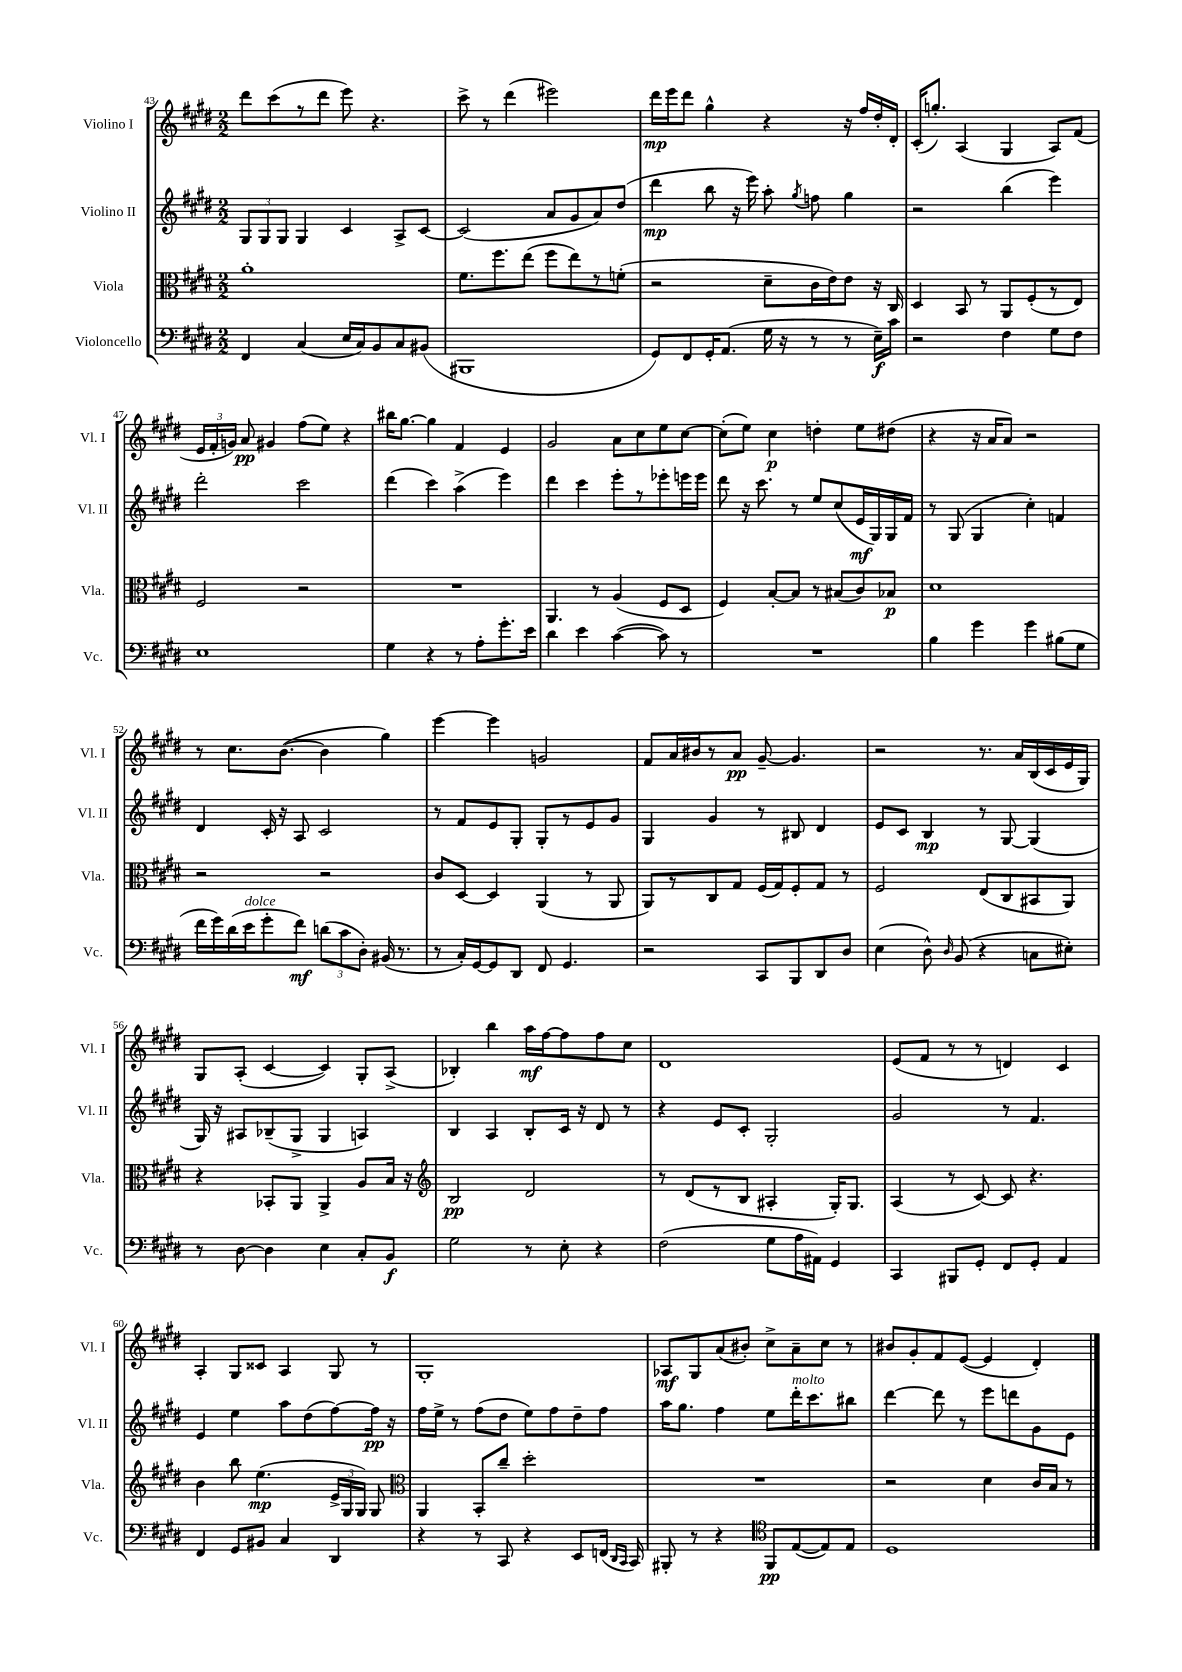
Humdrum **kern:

**kern	**dynam	**kern	**dynam	**kern	**dynam	**kern	**dynam
*part4	*part4	*part3	*part3	*part2	*part2	*part1	*part1
*staff4	*staff4	*staff3	*staff3	*staff2	*staff2	*staff1	*staff1
*I"Violoncello	*	*I"Viola	*	*I"Violino II	*	*I"Violino I	*
*I'Vc.	*	*I'Vla.	*	*I'Vl. II	*	*I'Vl. I	*
*clefF4	*	*clefC3	*	*clefG2	*	*clefG2	*
*k[f#c#g#d#]	*	*k[f#c#g#d#]	*	*k[f#c#g#d#]	*	*k[f#c#g#d#]	*
*M2/2	*	*M2/2	*	*M2/2	*	*M2/2	*
=43	=43	=43	=43	=43	=43	=43	=43
4FF#/	.	1a'	.	12G#/L	.	8ddd#\L	.
.	.	.	.	12G#/	.	.	.
.	.	.	.	.	.	(8ccc#\	.
.	.	.	.	12G#/J	.	.	.
(4C#/	.	.	.	4G#/	.	8r	.
.	.	.	.	.	.	8ddd#\J	.
16E/LL	.	.	.	4c#/	.	8eee\)	.
16C#/J)	.	.	.	.	.	.	.
8BB/	.	.	.	.	.	4.r	.
8C#/	.	.	.	8A^/L	.	.	.
(8BB#X/J	.	.	.	[8c#/J	.	.	.
=44	=44	=44	=44	=44	=44	=44	=44
1BBB#X	.	8.f#\L	.	(2c#/]	.	8ccc#^\	.
.	.	.	.	.	.	8r	.
.	.	8.ff#\	.	.	.	.	.
.	.	.	.	.	.	(4ddd#\	.
.	.	(8ee\J	.	.	.	.	.
.	.	8ff#\L	.	8a/L	.	2eee#X\)	.
.	.	8ee\)	.	8g#/	.	.	.
.	.	8r	.	8a/)	.	.	.
.	.	(8fn'\J	.	(8dd#/J	.	.	.
=45	=45	=45	=45	=45	=45	=45	=45
8GG#/L)	.	2r	.	4ddd#\	mp	16ddd#\LL	mp
.	.	.	.	.	.	16eee\J	.
8FF#/	.	.	.	.	.	8ddd#\J	.
16GG#'/K	.	.	.	8bb\	.	4gg#^^\	.
(8.AA/J	.	.	.	.	.	.	.
.	.	.	.	16r	.	.	.
.	.	.	.	16eee\)	.	.	.
16G#\	.	8d#~\L	.	8aa'\	.	4r	.
16r	.	.	.	.	.	.	.
.	.	.	.	8qgg#/	.	.	.
8r	.	16c#\L	.	8ffn\	.	.	.
.	.	16e\J)	.	.	.	.	.
8r	.	8e\J	.	4gg#\	.	16r	.
.	.	.	.	.	.	16ff#/LL	.
16E~\LL)	f	16r	.	.	.	16dd#'/	.
16c#\JJ	.	16C#/	.	.	.	16d#'/JJ	.
=46	=46	=46	=46	=46	=46	=46	=46
2r	.	4D#/	.	2r	.	(16c#'/KL	.
.	.	.	.	.	.	8.ggn'/J)	.
.	.	8BB/	.	.	.	(4A/	.
.	.	8r	.	.	.	.	.
4F#\	.	8AA/L	.	(4bb\	.	4G#/	.
.	.	(8F#'/	.	.	.	.	.
8G#\L	.	8r	.	4eee\)	.	8A/L)	.
8F#\J	.	8E/J)	.	.	.	(8f#/J	.
!!LO:LB:g=z
=47	=47	=47	=47	=47	=47	=47	=47
1E	.	2F#/	.	2ddd#'\	.	24e/LL	.
.	.	.	.	.	.	24f#'/	.
.	.	.	.	.	.	24gn/JJ)	.
.	.	.	.	.	.	8a/	pp
.	.	.	.	.	.	4g#X/	.
.	.	2r	.	2ccc#\	.	(8ff#\L	.
.	.	.	.	.	.	8ee\J)	.
.	.	.	.	.	.	4r	.
=48	=48	=48	=48	=48	=48	=48	=48
4G#\	.	1r	.	(4ddd#\	.	16bb#X\KL	.
.	.	.	.	.	.	[8.gg#\J	.
4r	.	.	.	4ccc#\)	.	4gg#\]	.
8r	.	.	.	(4aa^\	.	4f#/	.
8A'\L	.	.	.	.	.	.	.
8.g#'\	.	.	.	4eee\)	.	4e/	.
16e\Jk	.	.	.	.	.	.	.
=49	=49	=49	=49	=49	=49	=49	=49
4d#\	.	4.AA/	.	4ddd#\	.	2g#/	.
4e\	.	.	.	4ccc#\	.	.	.
.	.	8r	.	.	.	.	.
([4c#\	.	(4A/	.	8eee'\L	.	8a\L	.
.	.	.	.	8r	.	8cc#\	.
8c#\])	.	8F#/L	.	8eee-X'\	.	8ee\	.
8r	.	8D#/J	.	16eeen\L	.	[8cc#\J	.
.	.	.	.	16eee\JJ	.	.	.
=50	=50	=50	=50	=50	=50	=50	=50
1r	.	4F#/)	.	8ddd#\	.	(8cc#'\L]	.
.	.	.	.	16r	.	8ee\J)	.
.	.	.	.	8.ccc#\	.	.	.
.	.	[8B'/L	.	.	.	4cc#\	p
.	.	8B/J]	.	8r	.	.	.
.	.	8r	.	8ee/L	.	4ddn'\	.
.	.	(8B#X/L	.	(8cc#/	.	.	.
.	.	8c#/)	.	16e/L	mf	8ee\L	.
.	.	.	.	16G#/)	.	.	.
.	.	8B-X/J	p	16G#/	.	(8dd#X\J	.
.	.	.	.	16f#/JJ	.	.	.
=51	=51	=51	=51	=51	=51	=51	=51
4B\	.	1d#	.	8r	.	4r	.
.	.	.	.	(8G#/	.	.	.
4g#\	.	.	.	4G#/	.	16r	.
.	.	.	.	.	.	16a/KL	.
.	.	.	.	.	.	8a/J)	.
4g#\	.	.	.	4cc#'\)	.	2r	.
(8B#X\L	.	.	.	4fn/	.	.	.
8G#\J	.	.	.	.	.	.	.
!!LO:LB:g=z
=52	=52	=52	=52	=52	=52	=52	=52
16f#\LL	.	2r	.	4d#/	.	8r	.
16g#\)	.	.	.	.	.	.	.
(16d#\	.	.	.	.	.	8.cc#\L	.
!LO:TX:a:i:t=dolce	!	!	!	!	!	!	!
16e\J	.	.	.	.	.	.	.
8g#'\	.	.	.	16c#'/	.	.	.
.	.	.	.	16r	.	([8.b\J	.
8f#\J)	mf	.	.	8A/	.	.	.
(12dn\L	.	2r	.	2c#/	.	4b\]	.
12c#\	.	.	.	.	.	.	.
12D#'\J)	.	.	.	.	.	.	.
(16BB#X/	.	.	.	.	.	4gg#\)	.
8.r	.	.	.	.	.	.	.
=53	=53	=53	=53	=53	=53	=53	=53
8r	.	8c#/L	.	8r	.	[4eee\	.
16C#'/LL)	.	[8D#/J	.	8f#/L	.	.	.
[16GG#/J	.	.	.	.	.	.	.
8GG#/]	.	4D#/]	.	8e/	.	4eee\]	.
8DD#/J	.	.	.	8G#'/J	.	.	.
8FF#/	.	(4AA/	.	8G#'/L	.	2gn/	.
4.GG#/	.	.	.	8r	.	.	.
.	.	8r	.	8e/	.	.	.
.	.	8AA/	.	8g#/J	.	.	.
=54	=54	=54	=54	=54	=54	=54	=54
2r	.	8AA/L)	.	4G#/	.	8f#/L	.
.	.	8r	.	.	.	16a/L	.
.	.	.	.	.	.	16b#X/J	.
.	.	8C#/	.	4g#/	.	8r	.
.	.	8G#/J	.	.	.	8a/J	pp
8CC#/L	.	(16F#/LL	.	8r	.	[8g#~/	.
.	.	16G#/J)	.	.	.	.	.
8BBB/	.	8F#'/	.	8B#X/	.	4.g#/]	.
8DD#/	.	8G#/J	.	4d#/	.	.	.
8D#/J	.	8r	.	.	.	.	.
=55	=55	=55	=55	=55	=55	=55	=55
(4E\	.	2F#/	.	8e/L	.	2r	.
.	.	.	.	8c#/J	.	.	.
8D#^^\)	.	.	.	4B/	mp	.	.
16qqD#/	.	.	.	.	.	.	.
(8BB/	.	.	.	.	.	.	.
4r	.	(8E/L	.	8r	.	8.r	.
.	.	8C#/	.	[8G#/	.	.	.
.	.	.	.	.	.	16a/LL	.
8Cn\L	.	8BB#X/	.	(4G#/]	.	(16B/	.
.	.	.	.	.	.	16c#/	.
8E#X'\J)	.	8AA/J)	.	.	.	16e/	.
.	.	.	.	.	.	16G#/JJ)	.
!!LO:LB:g=z
=56	=56	=56	=56	=56	=56	=56	=56
8r	.	4r	.	16G#/)	.	8G#/L	.
.	.	.	.	16r	.	.	.
[8D#\	.	.	.	8A#X/L	.	(8A'/J	.
4D#\]	.	8BB-X'/L	.	(8B-X~/	.	[4c#/	.
.	.	8AA/J	.	8G#^/J	.	.	.
4E\	.	4AA^/	.	4G#/	.	4c#/])	.
8C#'/L	.	8A/L	.	4An/)	.	8G#'/L	.
8BB/J	f	16B/Jk	.	.	.	(8A^/J	.
.	.	16r	.	.	.	.	.
=57	=57	=57	=57	=57	=57	=57	=57
*	*	*clefG2	*	*	*	*	*
2G#\	.	2B/	pp	4B/	.	4B-X'/)	.
.	.	.	.	4A/	.	4bb\	.
8r	.	2d#/	.	8B'/L	.	16aa\LL	mf
.	.	.	.	.	.	[16ff#\J	.
8E'\	.	.	.	16c#/Jk	.	8ff#\]	.
.	.	.	.	16r	.	.	.
4r	.	.	.	8d#/	.	8ff#\	.
.	.	.	.	8r	.	8cc#\J	.
=58	=58	=58	=58	=58	=58	=58	=58
(2F#\	.	8r	.	4r	.	1d#	.
.	.	(8d#/L	.	.	.	.	.
.	.	8r	.	8e/L	.	.	.
.	.	8B/J	.	8c#'/J	.	.	.
8G#\L	.	4A#X'/	.	2G#'/	.	.	.
16A\L	.	.	.	.	.	.	.
16AA#X\JJ)	.	.	.	.	.	.	.
4GG#/	.	16G#'/KL)	.	.	.	.	.
.	.	8.G#/J	.	.	.	.	.
=59	=59	=59	=59	=59	=59	=59	=59
4CC#/	.	(4A/	.	2g#/	.	(8e/L	.
.	.	.	.	.	.	8f#/J	.
8BBB#X/L	.	8r	.	.	.	8r	.
8GG#'/J	.	[8c#/)	.	.	.	8r	.
8FF#/L	.	8c#/]	.	8r	.	4dn/)	.
8GG#'/J	.	4.r	.	4.f#/	.	.	.
4AA/	.	.	.	.	.	4c#/	.
!!LO:LB:g=z
=60	=60	=60	=60	=60	=60	=60	=60
4FF#/	.	4b\	.	4e/	.	4A'/	.
8GG#/L	.	8bb\	.	4ee\	.	8G#/L	.
8BB#X/J	.	(4.ee\	mp	.	.	8c##X/J	.
4C#/	.	.	.	8aa\L	.	4A/	.
.	.	.	.	(8dd#\	.	.	.
4DD#/	.	24e^/LL	.	[8ff#\)	.	8G#/	.
.	.	24G#/	.	.	.	.	.
.	.	24G#/JJ)	.	.	.	.	.
.	.	8G#/	.	16ff#\Jk]	pp	8r	.
.	.	.	.	16r	.	.	.
=61	=61	=61	=61	=61	=61	=61	=61
*	*	*clefC3	*	*	*	*	*
4r	.	4AA/	.	16ff#\LL	.	1G#'	.
.	.	.	.	16ee^\JJ	.	.	.
.	.	.	.	8r	.	.	.
8r	.	8BB'/L	.	(8ff#\L	.	.	.
8CC#/	.	8cc#~/J	.	8dd#\J	.	.	.
4r	.	2dd#'\	.	8ee\L)	.	.	.
.	.	.	.	8ff#\	.	.	.
8EE/L	.	.	.	8dd#~\	.	.	.
(16FFn/Jk	.	.	.	8ff#\J	.	.	.
16qqDD#/LL	.	.	.	.	.	.	.
16qqCC#/JJ	.	.	.	.	.	.	.
16CC#/)	.	.	.	.	.	.	.
=62	=62	=62	=62	=62	=62	=62	=62
8BBB#X'/	.	1r	.	16aa\KL	.	8A-X/L	mf
.	.	.	.	8.gg#\J	.	.	.
8r	.	.	.	.	.	8G#/	.
4r	.	.	.	4ff#\	.	(8a/	.
.	.	.	.	.	.	8b#X'/J)	.
*clefC4	*	*	*	*	*	*	*
8FF#/L	pp	.	.	8ee\L	.	8cc#^\L	.
!	!	!	!	!LO:TX:a:i:t=molto	!	!	!
([8E/	.	.	.	16ddd#'\K	.	8a~\	.
.	.	.	.	8.ccc#\	.	.	.
8E/])	.	.	.	.	.	8cc#\J	.
8E/J	.	.	.	8bb#X\J	.	8r	.
=63	=63	=63	=63	=63	=63	=63	=63
1D#	.	2r	.	[4ddd#\	.	8b#X/L	.
.	.	.	.	.	.	8g#'/	.
.	.	.	.	8ddd#\]	.	8f#/	.
.	.	.	.	8r	.	([8e/J	.
.	.	4d#\	.	8eee\L	.	4e/]	.
.	.	.	.	8dddn\	.	.	.
.	.	16c#/LL	.	8g#\	.	4d#'/)	.
.	.	16B/JJ	.	.	.	.	.
.	.	8r	.	8e\J	.	.	.
==	==	==	==	==	==	==	==
*-	*-	*-	*-	*-	*-	*-	*-
